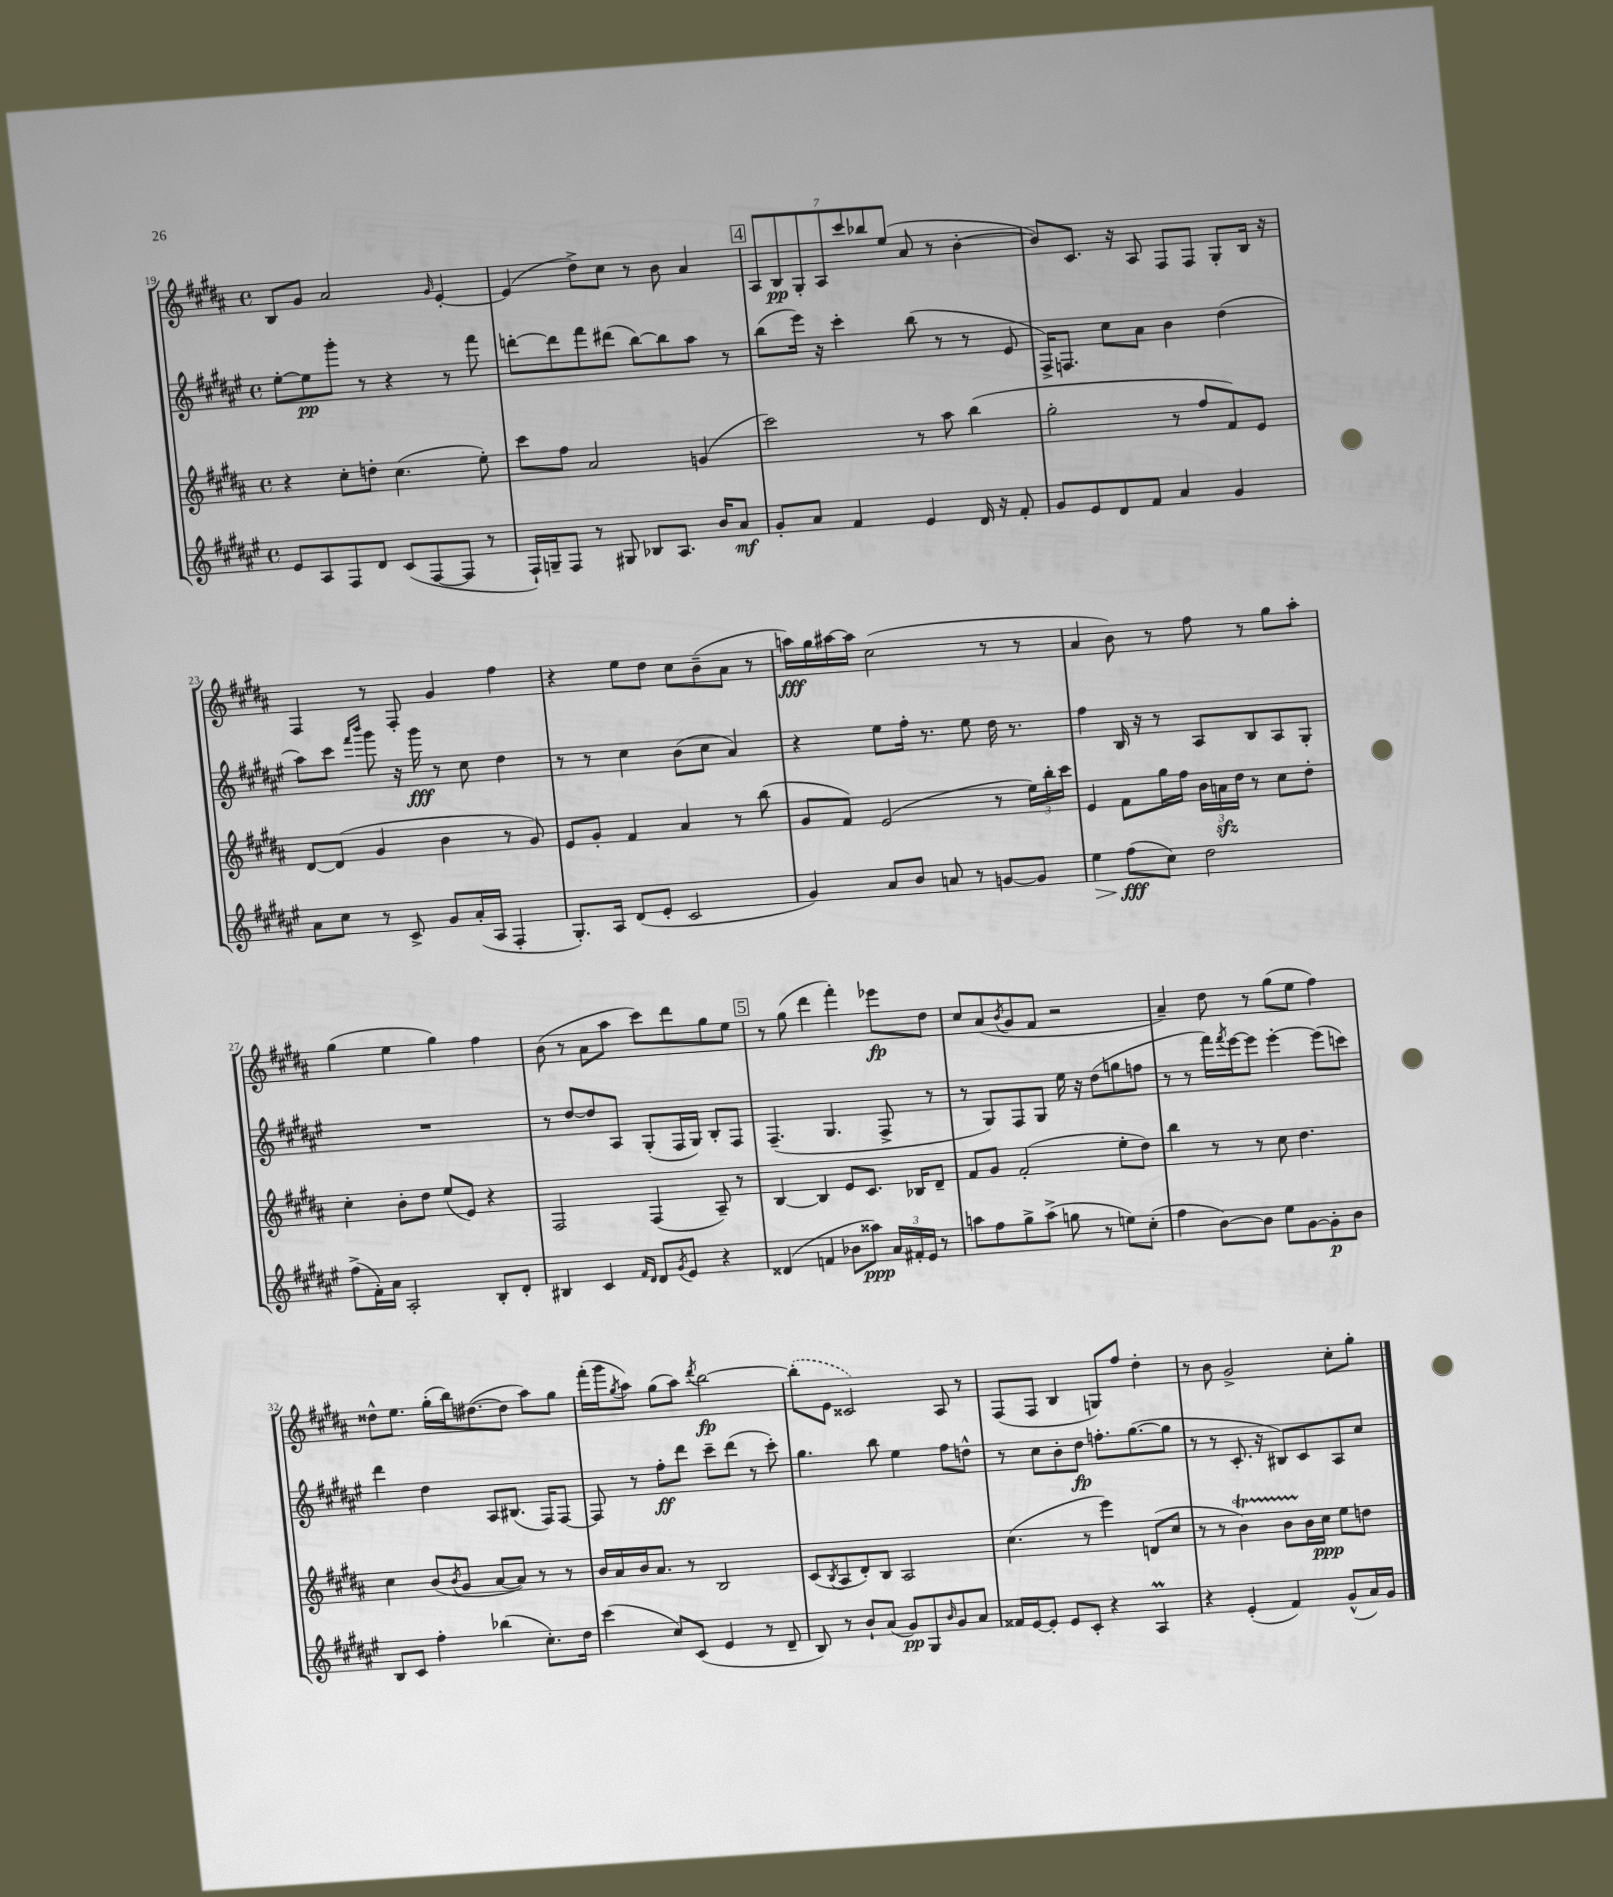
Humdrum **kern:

**kern	**kern	**kern	**kern
*staff4	*staff3	*staff2	*staff1
*clefG2	*clefG2	*clefG2	*clefG2
*k[f#c#g#d#a#e#]	*k[f#c#g#d#a#]	*k[f#c#g#d#a#e#]	*k[f#c#g#d#a#]
*M4/4	*M4/4	*M4/4	*M4/4
*met(c)	*met(c)	*met(c)	*met(c)
8e#	4r	[8ee#'	8B
8A#	.	8ee#]	8g#
8F#	8cc#'	8ggg#'	2a#
8d#	8dd'	8r	.
(8c#	(4.cc#	4r	.
[8F#	.	.	.
.	.	.	16qqg#
8F#]	.	8r	[4e'
8r	8ee')	8fff#	.
=	=	=	=
16F#`)	8ccc#	[8ddd'	(4e]
16G~	.	.	.
8F#	8ff#	8ddd]	.
8r	2a#	8fff#	8dd#^)
8G#	.	(8ddd#	8cc#
8B-	.	[8bb)	8r
8.A#	.	8bb]	8b
.	(4g	8aa#	4a#
16b	.	.	.
8a#	.	8r	.
=	=	=	=
8g#'	2ccc#)	(8bb	14A#
.	.	.	14B
8a#	.	16eee#)	.
.	.	.	14G#'
.	.	16r	.
.	.	.	14A#
4f#	.	4ccc#'	.
.	.	.	14ccc#
.	.	.	14bb-
.	.	.	(14ee
4e#	8r	(8bb	8a#
.	8aa#	8r	8r
16d#	(4bb	8r	[4b'
16r	.	.	.
8f#'	.	8e#	.
=	=	=	=
8g#	2gg#'	16F#^)	8b])
.	.	8.F	.
8e#	.	.	8.c#
8d#	.	8cc#	.
.	.	.	16r
8f#	.	8a#	8A#
4a#	8r	4b	8F#
.	8ff#	.	8F#
4g#	8f#)	(4dd#	8G#'
.	8e	.	16B
.	.	.	16r
=	=	=	=
8a#	[8d#	8aa#)	4F#
8cc#	(8d#]	8ccc#	.
.	.	16qqfff#	.
.	.	16qqbbb	.
8r	4g#	8ggg#	8r
8c#^	.	16r	8F#'
.	.	16ggg#	.
8g#	4b	8r	4g#
(16a#'	.	8cc#	.
16A#	.	.	.
4F#'	8r	4dd#	4ff#
.	8g#)	.	.
=	=	=	=
8.G#')	8e	8r	4r
.	8g#'	8r	.
16A#	.	.	.
(8d#	4f#	4cc#	8ee
8e#'	.	.	8dd#
2c#	4a#	(8b	8cc#
.	.	8cc#	(8b~
.	8r	4a#)	8a#
.	(8bb	.	8r
=	=	=	=
4g#)	8g#	4r	16aa)
.	.	.	16gg#
.	8f#)	.	[16aa#
.	.	.	16aa#]
8a#	(2e	8ee#	(2cc#
8b	.	16ff#'	.
.	.	8.r	.
8a	.	.	.
8r	.	8ee#	.
[8g	8r	16dd#	8r
.	.	8.r	.
8g]	24ee)	.	8r
.	24bb'	.	.
.	24ccc#	.	.
=	=	=	=
4ee#	4e	4ff#	4a#
(8ff#	8f#	16B	8b)
.	.	16r	.
8cc#)	16gg#	8r	8r
.	16ff#	.	.
2dd#	24b	8A#	8ff#
.	24a	.	.
.	24dd#	.	.
.	8r	8B	8r
.	8cc#	8A#	8gg#
.	8dd#'	8G#'	8aa#'
=	=	=	=
(8ff#^	4cc#'	1r	(4gg#
16f#')	.	.	.
16a#	.	.	.
2A#'	8b'	.	4ee
.	8dd#	.	.
.	(8ee	.	4gg#)
.	8e)	.	.
8B'	4r	.	4ff#
8d#'	.	.	.
=	=	=	=
4B#	2F#	8r	(8b
.	.	[8dd#	8r
4c#	.	8dd#]	8a#
.	.	8A#	8aa#
16qqf#	.	.	.
16qqd#	.	.	.
8d#	(4F#	(8G#'	8ccc#)
8qg#	.	.	.
8e#	.	16F#	8ddd#
.	.	16G#)	.
4r	8A#~)	8B'	8gg#
.	8r	8F#	8ee
=	=	=	=
(4d##	[4B	(4.F#~	8r
.	.	.	(8gg#
4f	4B]	.	4ddd#
.	.	4.G#	.
8b-	8e	.	4fff#')
8aa##)	8.c#	.	.
24a#	.	8F#^	8eee-
24f#'	.	.	.
.	16B-	.	.
24e#	.	.	.
8r	8d#~	8r	8dd#
=	=	=	=
8aa	8f#	8r	8cc#
8ff#	8g#	8G#)	(8a#
.	.	.	8qb
8gg#^	(2f#'	8F#	8g#
(8aa^	.	8G#	8f#
8gg	.	16ee#	2r
.	.	16r	.
8r	.	(8dd#	.
8ee)	8ee'	8gg	.
(8cc#'	8dd#)	8ff	.
=	=	=	=
4ff#	4bb	8r	4a#~)
.	.	8r	.
[8b)	8r	16fff#)	8dd#
.	.	8qfff#	.
.	.	[16eee#	.
8b]	8r	8eee#]	8r
8ee#	8cc#	[4eee#'	(8gg#
[8g#	4.dd#	.	8ee
8g#']	.	(8eee#]	4ff#)
8b	.	8ccc)	.
=	=	=	=
8B	4cc#	4ddd#	8dd##^^
8c#	.	.	8.ee
4ff#'	(8b	4dd#	.
.	.	.	(16gg#'
.	8qb	.	.
.	8g#	.	16bb)
.	.	.	([8.dd#
(4bb-	[8a#	8A#	.
.	8a#])	(8.B#	8dd#]
8.cc#')	8r	.	8aa#)
.	.	16F#)	.
.	8r	[8F#	8gg#
16dd#	.	.	.
=	=	=	=
(4ccc#	16b	8F#]	(16fff#'
.	16a#	.	16ggg#
.	.	.	8qgg#
.	16b	8r	8aa#)
.	8.a#	.	.
8cc#)	.	8ff#'	(8gg#
(8c#	8r	8ddd#	8aa#)
.	.	.	8qddd#
4e#	2B	8ccc#~	[2bb
.	.	(8ddd#	.
8r	.	8r	.
8d#~	.	8ccc#')	.
=	=	=	=
8B)	(8c#	4.gg#	(8bb']
.	8qB	.	.
8r	8A#	.	8e
8b`	8d#')	.	2c##)
(8a#	8B	8bb	.
8g#)	2A#	4ee#	.
8G#	.	.	.
16qqb	.	.	.
8g#	.	8ff#	8A#
8a#	.	8dd^^	8r
=	=	=	=
16f##	(4.cc#	8r	(8F#
[16e#	.	.	.
8e#']	.	8cc#	8F#
8e#	.	8b'	4B
8c#'	8r	8dd#	.
4r	4eee)	8.ff'	8G)
.	.	.	8ff#
.	.	([8.gg#	.
4A#	(8d	.	4dd#'
.	8cc#	8gg#]	.
=	=	=	=
4r	8r	8r	8r
.	8r	8r	8b
(4e#'	4b)	8.c#'	2g#^
.	.	16r	.
4f#)	8b	8B#)	.
.	16b	8c#	.
.	16cc#	.	.
(8g#^^	8ee	8A#	8cc#'
16a#)	8dd	8cc#	8gg#'
16g#	.	.	.
==	==	==	==
*-	*-	*-	*-
